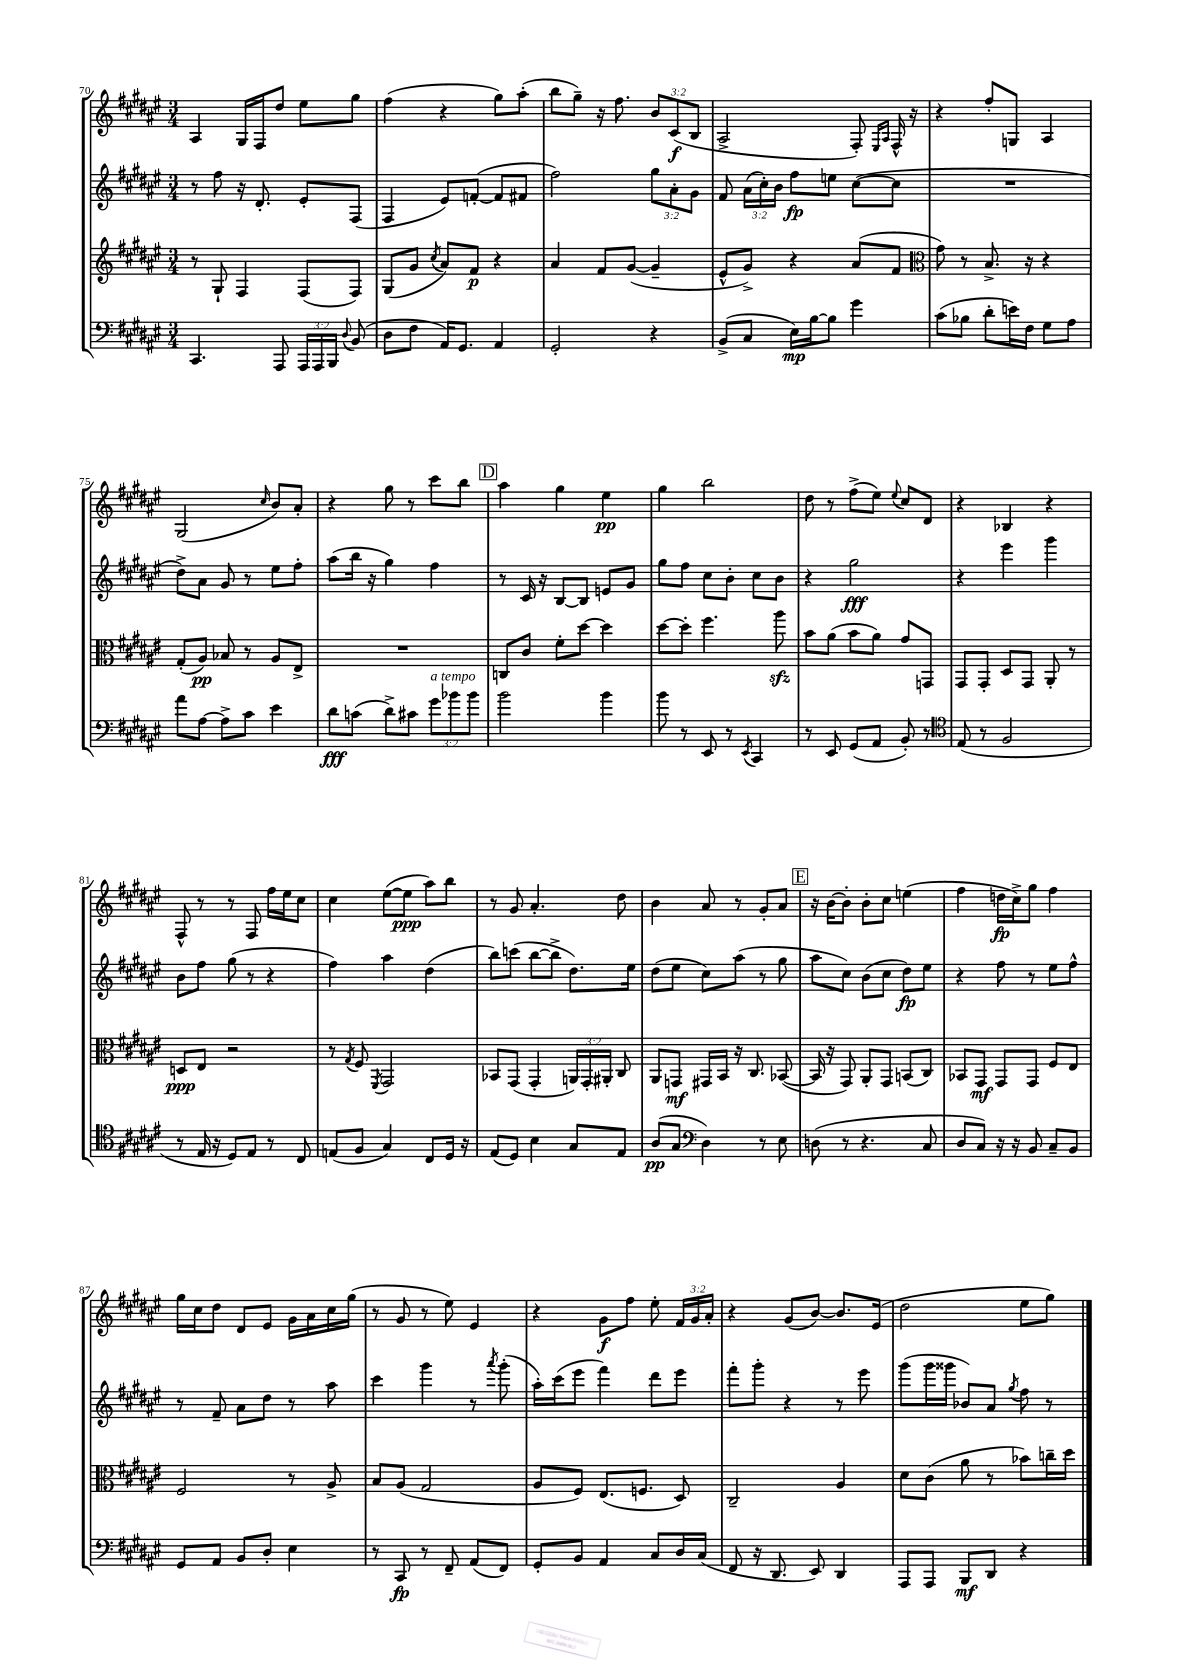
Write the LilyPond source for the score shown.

<<
\new StaffGroup <<
\new Staff = "s0" {
    \clef treble \key fis \major \numericTimeSignature \time 3/4 \override Staff.TupletNumber.text = #tuplet-number::calc-fraction-text
    \autoBeamOff ais4 gis16[ fis16 dis''8] eis''8[ gis''8] |
    fis''4( r4 gis''8[) ais''8]-.( |
    b''8[ gis''8]--) r16 fis''8. \tuplet 3/2 { b'8[ cis'8\f( b8] } |
    ais2-> fis8-.) \grace { eis16[ ais16] } fis16-^ r16 |
    r4 fis''8[-. g8] ais4 |
    gis2( \grace { cis''16 } b'8[) ais'8]-. |
    r4 gis''8 r8 cis'''8[ b''8] |
    \mark \markup { \box "D" } ais''4 gis''4 eis''4\pp |
    gis''4 b''2 |
    dis''8 r8 fis''8[->( eis''8]) \appoggiatura { eis''8 } cis''8[ dis'8] |
    r4 bes4 r4 |
    fis8-^ r8 r8 fis8 fis''16[ eis''16 cis''8] |
    cis''4 eis''8[~( eis''8]\ppp ais''8[) b''8] |
    r8 gis'8 ais'4.-. dis''8 |
    b'4 ais'8 r8 gis'8[-. ais'8] |
    \mark \markup { \box "E" } r16 b'16[~ b'8]-. b'8[-. cis''8] e''4( |
    fis''4 d''16[\fp cis''16->) gis''8] fis''4 |
    gis''16[ cis''16 dis''8] dis'8[ eis'8] gis'16[ ais'16 cis''16 gis''16]( |
    r8 gis'8 r8 eis''8) eis'4 |
    r4 gis'8[\f fis''8] eis''8-. \tuplet 3/2 { fis'16[ gis'16 ais'16]-. } |
    r4 gis'8[( b'8]~) b'8.[ eis'16]( |
    dis''2 eis''8[ gis''8]) \bar "|." |
}
\new Staff = "s1" {
    \clef treble \key fis \major \numericTimeSignature \time 3/4 \override Staff.TupletNumber.text = #tuplet-number::calc-fraction-text
    \autoBeamOff r8 fis''8 r16 dis'8.-. eis'8[-. fis8]( |
    fis4 eis'8[) f'8]~-.( f'8[ fis'8] |
    fis''2) \tuplet 3/2 { gis''8[ ais'8-. gis'8] } |
    fis'8 \tuplet 3/2 { ais'16[( cis''16-.) b'16] } fis''8[\fp e''8] cis''8[~( cis''8] |
    R2. |
    dis''8[->) ais'8] gis'8 r8 eis''8[ fis''8]-. |
    ais''8[( b''16] r16 gis''4) fis''4 |
    \mark \markup { \box "D" } r8 cis'16 r16 b8[~ b8] e'8[ gis'8] |
    gis''8[ fis''8] cis''8[ b'8]-. cis''8[ b'8] |
    r4 gis''2\fff |
    r4 eis'''4 gis'''4 |
    b'8[ fis''8] gis''8( r8 r4 |
    fis''4) ais''4 dis''4( |
    b''8[) c'''8]( b''8[~ b''8]-> dis''8.[) eis''16] |
    dis''8[( eis''8] cis''8[) ais''8]( r8 gis''8 |
    \mark \markup { \box "E" } ais''8[ cis''8]) b'8[( cis''8] dis''8[\fp) eis''8] |
    r4 fis''8 r8 eis''8[ fis''8]-^ |
    r8 fis'8-- ais'8[ dis''8] r8 ais''8 |
    cis'''4 gis'''4 r8 \acciaccatura { ais'''8 } gis'''8-.( |
    ais''16[-.) cis'''16( eis'''8] fis'''4) dis'''8[ eis'''8] |
    fis'''8[-. gis'''8]-. r4 r8 eis'''8 |
    gis'''8[( gis'''16 gisis'''16] bes'8[) ais'8] \acciaccatura { gis''8 } fis''8 r8 \bar "|." |
}
\new Staff = "s2" {
    \clef treble \key fis \major \numericTimeSignature \time 3/4 \override Staff.TupletNumber.text = #tuplet-number::calc-fraction-text
    \autoBeamOff r8 gis8-! fis4 fis8[( fis8]) |
    gis8[( gis'8] \acciaccatura { cis''8 } ais'8[) fis'8]\p r4 |
    ais'4 fis'8[ gis'8]~( gis'4-- |
    eis'8[-^ gis'8]->) r4 ais'8[( fis'8] |
    \clef alto gis'8) r8 b8.-> r16 r4 |
    gis8[-.( ais8]\pp) bes8 r8 ais8[ eis8]-> |
    R2. |
    \mark \markup { \box "D" } c8[ cis'8] fis'8[-. dis''8]~ dis''4 |
    dis''8[~ dis''8]-. fis''4. ais''8\sfz |
    b'8[ ais'8]( b'8[ ais'8]) gis'8[ g,8] |
    gis,8[ gis,8]-. dis8[ gis,8] ais,8-. r8 |
    d8[\ppp eis8] r2 |
    r8 \acciaccatura { gis8 } fis8 \acciaccatura { fis,8 } gis,2 |
    bes,8[ gis,8]( gis,4-. \tuplet 3/2 { a,16[) gis,16-. ais,16]-. } cis8 |
    ais,8[ g,8]\mf gis,16[ b,16] r16 cis8. bes,8~( |
    \mark \markup { \box "E" } bes,16 r16 gis,8) ais,8[-. gis,8] b,8[( cis8]) |
    bes,8[ gis,8]\mf gis,8[ gis,8] fis8[ eis8] |
    fis2 r8 ais8-> |
    b8[ ais8]( gis2 |
    ais8[ fis8]) eis8.[( f8.] dis8) |
    cis2-- ais4 |
    dis'8[ cis'8]( ais'8 r8 bes'8[) c''16-- dis''16] \bar "|." |
}
\new Staff = "s3" {
    \clef bass \key fis \major \numericTimeSignature \time 3/4 \override Staff.TupletNumber.text = #tuplet-number::calc-fraction-text
    \autoBeamOff cis,4. ais,,8 \tuplet 3/2 { ais,,16[ ais,,16 b,,16] } \appoggiatura { dis8 } b,8( |
    dis8[ fis8] ais,16[) gis,8.] ais,4 |
    gis,2-. r4 |
    b,8[->( cis8] eis16[\mp) b16~ b8] gis'4 |
    cis'8[( bes8] dis'8[-. e'16) fis16] gis8[ ais8] |
    ais'8[ ais8]~ ais8[-> cis'8] eis'4 |
    dis'8[\fff c'8]( dis'8[->) cis'8] \tuplet 3/2 { gis'8[^\markup { \italic "a tempo" } bes'8 bes'8] } |
    \mark \markup { \box "D" } b'2 b'4 |
    b'8 r8 eis,8 r8 \acciaccatura { eis,8 } cis,4 |
    r8 eis,8 gis,8[( ais,8] b,8-.) r8 |
    \clef tenor eis8( r8 fis2 |
    r8 eis16 r16 dis8[) eis8] r8 cis8 |
    e8[( fis8] gis4) cis8[ dis16] r16 |
    eis8[( dis8]) b4 gis8[ eis8] |
    ais8[\pp( gis8] \clef bass dis4) r8 eis8 |
    \mark \markup { \box "E" } d8( r8 r4. cis8 |
    dis8[ cis8]) r16 r16 b,8 cis8[-- b,8] |
    gis,8[ ais,8] b,8[ dis8]-. eis4 |
    r8 cis,8\fp r8 fis,8-- ais,8[( fis,8]) |
    gis,8[-. b,8] ais,4 cis8[ dis16 cis16]( |
    fis,8 r16 dis,8. eis,8) dis,4 |
    ais,,8[ ais,,8] b,,8[\mf dis,8] r4 \bar "|." |
}
>>
>>
\layout { \context { \Score currentBarNumber = #70 } }
